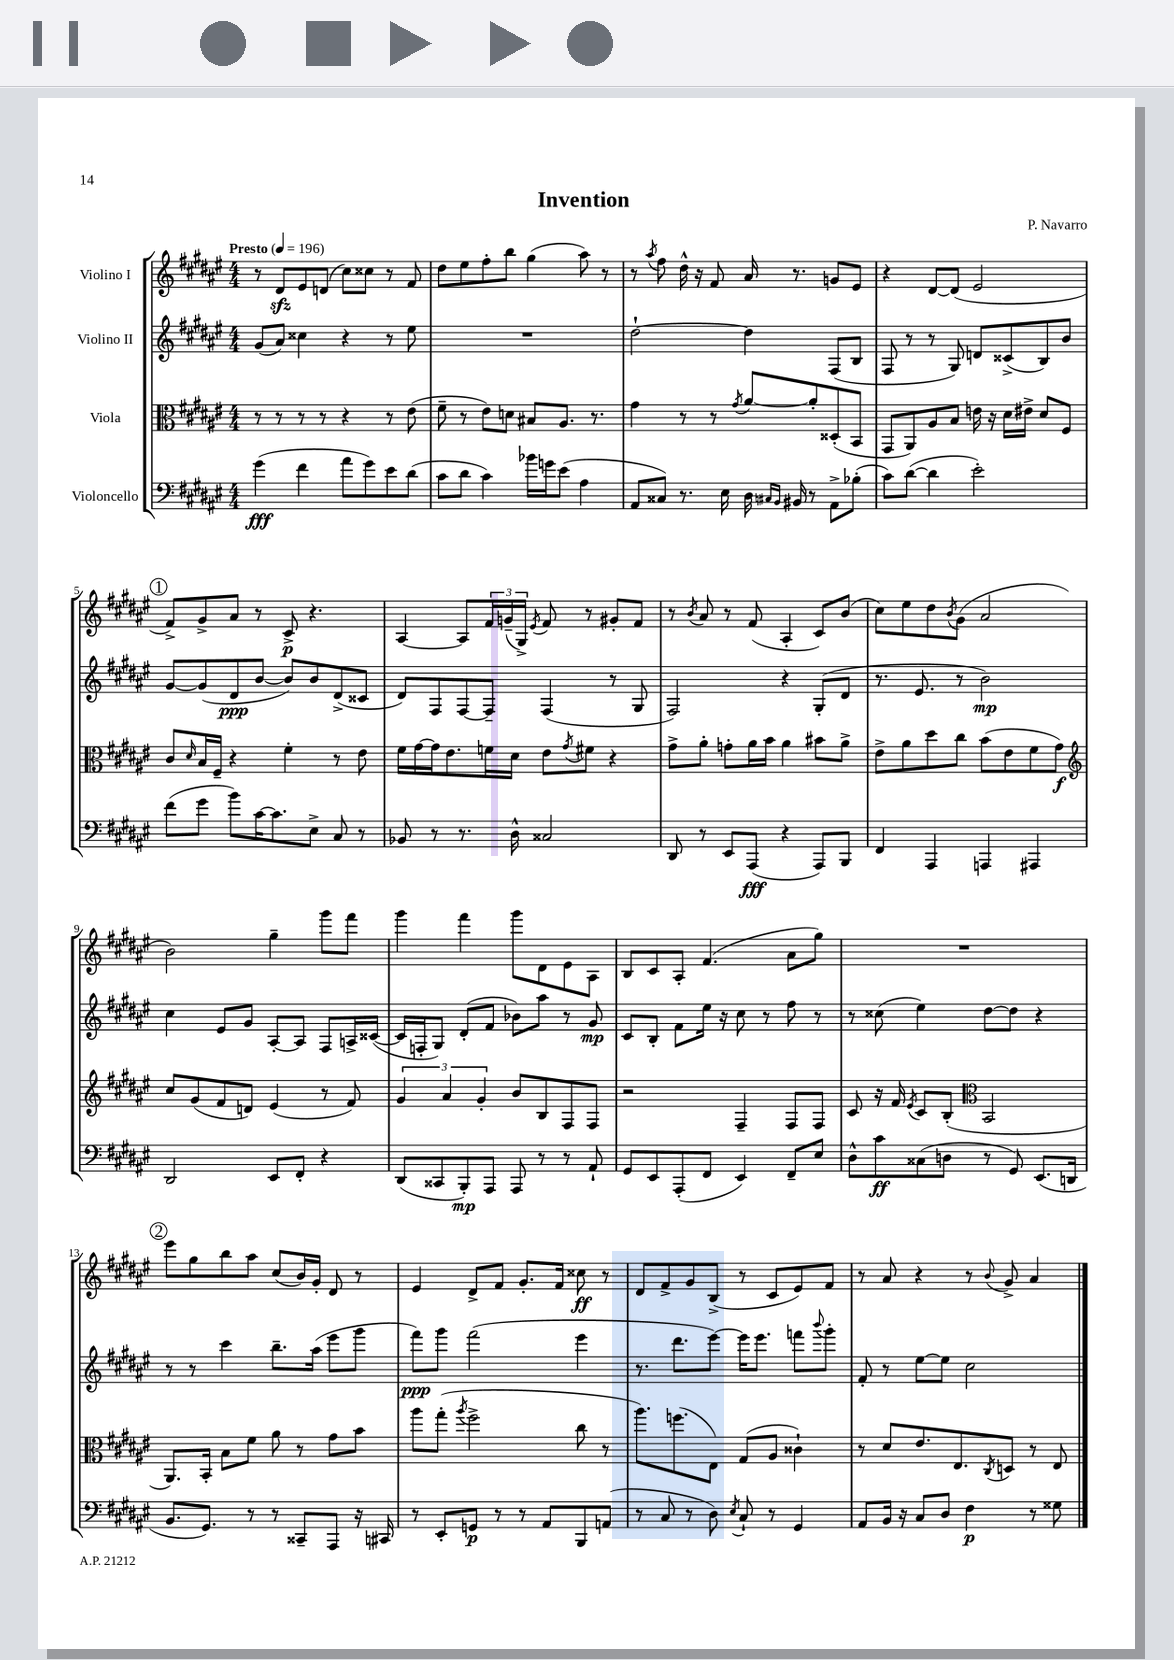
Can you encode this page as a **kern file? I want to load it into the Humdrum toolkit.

**kern	**kern	**kern	**kern
*staff4	*staff3	*staff2	*staff1
*clefF4	*clefC3	*clefG2	*clefG2
*k[f#c#g#d#a#e#]	*k[f#c#g#d#a#e#]	*k[f#c#g#d#a#e#]	*k[f#c#g#d#a#e#]
*M4/4	*M4/4	*M4/4	*M4/4
*MM196	*MM196	*MM196	*MM196
(4g#\	8r	(8g#/L	8r
.	8r	8a#/J)	8d#/L
4f#\	8r	4cc##\	8e#/
.	8r	.	(8d/J
8a#\L	4r	4r	8cc#\L)
8g#\)	.	.	8cc##\J
8e#\	8r	8r	8r
(8d#\J	(8e#\	8ee#\	8f#/
=	=	=	=
8c#\L	8f#~\	1r	8dd#\L
8d#\J	8r	.	8ee#\
4c#\)	8e#\L)	.	8ff#'\
.	8d\J	.	8bb\J
16b-\LL	8B#/L	.	(4gg#\
16g\J	.	.	.
(8e#\J	8.A#/J	.	.
4A#\	.	.	8aa#\)
.	8.r	.	.
.	.	.	8r
=	=	=	=
8AA#/L	4g#\	[2dd#`\	8r
.	.	.	8qaa#/
8C##/J)	.	.	8ff#\
8.r	8r	.	16dd#^^\
.	.	.	16r
.	8r	.	8f#/
16E#\	.	.	.
.	8qg#/	.	.
16D#\	[8a#/L	4dd#\]	16a#/
16qqC#/LL	.	.	.
16qqBB/JJ	.	.	.
16BB#/	.	.	8.r
8r	8a#'/]	.	.
8AA#^\L	(8D##'/	(8F#/L	8g/L
(8B-'\J	8BB/J	8B/J	8e#/J
=	=	=	=
8c#\L)	8GG#/L	8F#/	4r
([8d#\J	8AA#/)	8r	.
4d#\]	8A#/	8r	[8d#/L
.	8B/J	8G#/)	(8d#/]J
2e#'\)	16e\	8d/L	2e#/
.	16r	.	.
.	16d#\LL	(8c##^/	.
.	16e#^\JJ	.	.
.	8d#/L	8B/)	.
.	8F#/J	8b/J	.
=	=	=	=
(8f#\L	8c#/L	[8g#/L	8f#^/L)
.	16qqd#/	.	.
8g#\J	16B/L	(8g#/]	8g#^/
.	16F#~/JJ	.	.
8b\L)	4r	8d#/	8a#/J
[16c#\K	.	[8b/J	8r
8.c#\]	.	.	.
.	4f#'\	8b/]L)	8c#^/
8E#^\J	.	8b/	4.r
8C#/	8r	(8d#^/	.
8r	8e#\	8c##/J	.
=	=	=	=
8BB-/	16f#\LL	8d#/L)	[4A#/
.	[16g#\	.	.
8r	16g#\]J	8F#/	.
.	8.e#\	.	.
8.r	.	[8F#/	8A#/]L
.	16f\L	8F#~/]J	24f#/L
.	.	.	(24g~/
16D#^^\	16d#\JJ	.	.
.	.	.	24G#^/JJ)
.	.	.	8qe#/
2C##/	8e#\L	(4F#/	8f#/
.	8qg#/	.	.
.	8f#\J	.	8r
.	4r	8r	8g#'/L
.	.	8G#/	8f#/J
=	=	=	=
8DD#/	8g#^\L	2F#/)	8r
.	.	.	8qb/
8r	8a#'\J	.	8a#/
8EE#/L	8g'\L	.	8r
(8AAA#/J	16a#\L	.	(8f#/
.	16b\JJ	.	.
4r	4a#\	4r	4A#'/
8AAA#/L)	8b#\L	(8G#'/L	8c#/L)
8BBB/J	8a#^\J	8d#/J	(8b/J
=	=	=	=
4FF#/	8e#^\L	8.r	8cc#\L)
.	8a#\	.	8ee#\
.	.	8.e#/	.
4AAA#/	8dd#\	.	8dd#\
.	.	.	8qb/
.	8cc#\J	8r	(8g#\J
4AAA/	(8b\L	2b\)	2a#/
.	8e#\	.	.
4AAA#/	8f#\	.	.
.	8g#\J)	.	.
=	=	=	=
*	*clefG2	*	*
2DD#/	8cc#/L	4cc#\	2b\)
.	(8g#/	.	.
.	8f#/	8e#/L	.
.	8d/J)	8g#/J	.
8EE#/L	(4e#/	[8A#'/L	4gg#~\
8FF#'/J	.	8A#/]J	.
4r	8r	8F#/L	8ggg#\L
.	8f#/)	16A^/L	8fff#\J
.	.	([16c##/JJ	.
=	=	=	=
(8DD#/L	6g#/	16c##/]LL	4ggg#\
.	.	16F'/J	.
8CC##/	.	8G#/J)	.
.	6a#/	.	.
8BBB'/)	.	(8d#'/L	4fff#\
.	6g#'/	.	.
8AAA#/J	.	8f#/J	.
8AAA#/	8b/L	8b-\L)	8ggg#\L
8r	8B/	8aa#\J	8d#\
8r	8F#/	8r	8e#\
8AA#`/	8F#/J	8g#/	8A#\J
=	=	=	=
8GG#/L	2r	8c#/L	8B/L
8EE#/	.	8B'/J	8c#/
(8AAA#'/	.	8f#\L	8A#'/J
8FF#/J	.	16ee#\Jk	(4.f#/
.	.	16r	.
4EE#/)	4F#~/	8cc#\	.
.	.	8r	.
8FF#~/L	8F#/L	8ff#\	8a#\L
8E#/J	8F#/J	8r	8gg#\J)
=	=	=	=
8D#^^\L	8c#/	8r	1r
8c#\	16r	(8cc##\	.
.	16f#/	.	.
.	8qe#/	.	.
(8C##\	8c#/L	4ee#\)	.
8D\J	(8B'/J	.	.
*	*clefC3	*	*
8r	2BB/	[8dd#\L	.
8GG#/)	.	8dd#\]J	.
(8.EE#/L	.	4r	.
16DD/Jk	.	.	.
=	=	=	=
8.BB/L	8.AA#/L)	8r	8eee#\L
.	.	8r	8gg#\
8.GG#/J)	16BB'/Jk	.	.
.	8B\L	4ccc#\	8bb\
8r	8f#\J	.	8aa#\J
8r	8a#\	8.bb~\L	(8cc#/L
8CC##~/L	8r	.	16b/L)
.	.	(16aa#\Jk	16g#'/JJ
8AAA#/J	8g#\L	8eee#\L	8d#/
16r	8b\J	8ggg#\J	8r
16CC#/	.	.	.
=	=	=	=
8r	8aa#\L	8fff#\L)	4e#/
8EE#'/L	(8gg#'\J	8ggg#\J	.
.	8qaa#/	.	.
8GG/J	2ff#^\	(2fff#\	8d#^/L
8r	.	.	8f#/J
8r	.	.	8.g#'/L
8AA#/L	.	.	.
.	.	.	16f#/Jk
8BBB/	8cc#\	4eee#\	8cc##\
(8AA/J	8r	.	8r
=	=	=	=
8r	8.aa#\L)	8.r	8d#/L
8C#/	.	.	8f#^/
.	(8.ff\	8.ddd#\L	.
8r	.	.	8g#/
8D#\)	8E#\J)	[8eee#\J)	(8B^/J
8qE#/	.	.	.
8C#`/	(8G#/L	16eee#\]LK	8r
.	.	8.eee#\J	.
8r	8A#/J	.	8c#/L
4GG#/	4c##`\)	8fff\L	8e#/)
.	.	8qqbbb/	.
.	.	8ggg#'\J	8f#/J
=	=	=	=
8AA#/L	8r	8f#'/	8r
16BB/Jk	8d#/L	8r	8a#/
16r	.	.	.
8C#/L	8.e#/	[8ee#\L	4r
8D#/J	.	8ee#\]J	.
.	8.E#/	.	.
4F#\	.	2cc#\	8r
.	8qC#/	.	8qqb/
.	8D/J	.	8g#^/
8r	8r	.	4a#/
8G##\	8E#/	.	.
==	==	==	==
*-	*-	*-	*-
